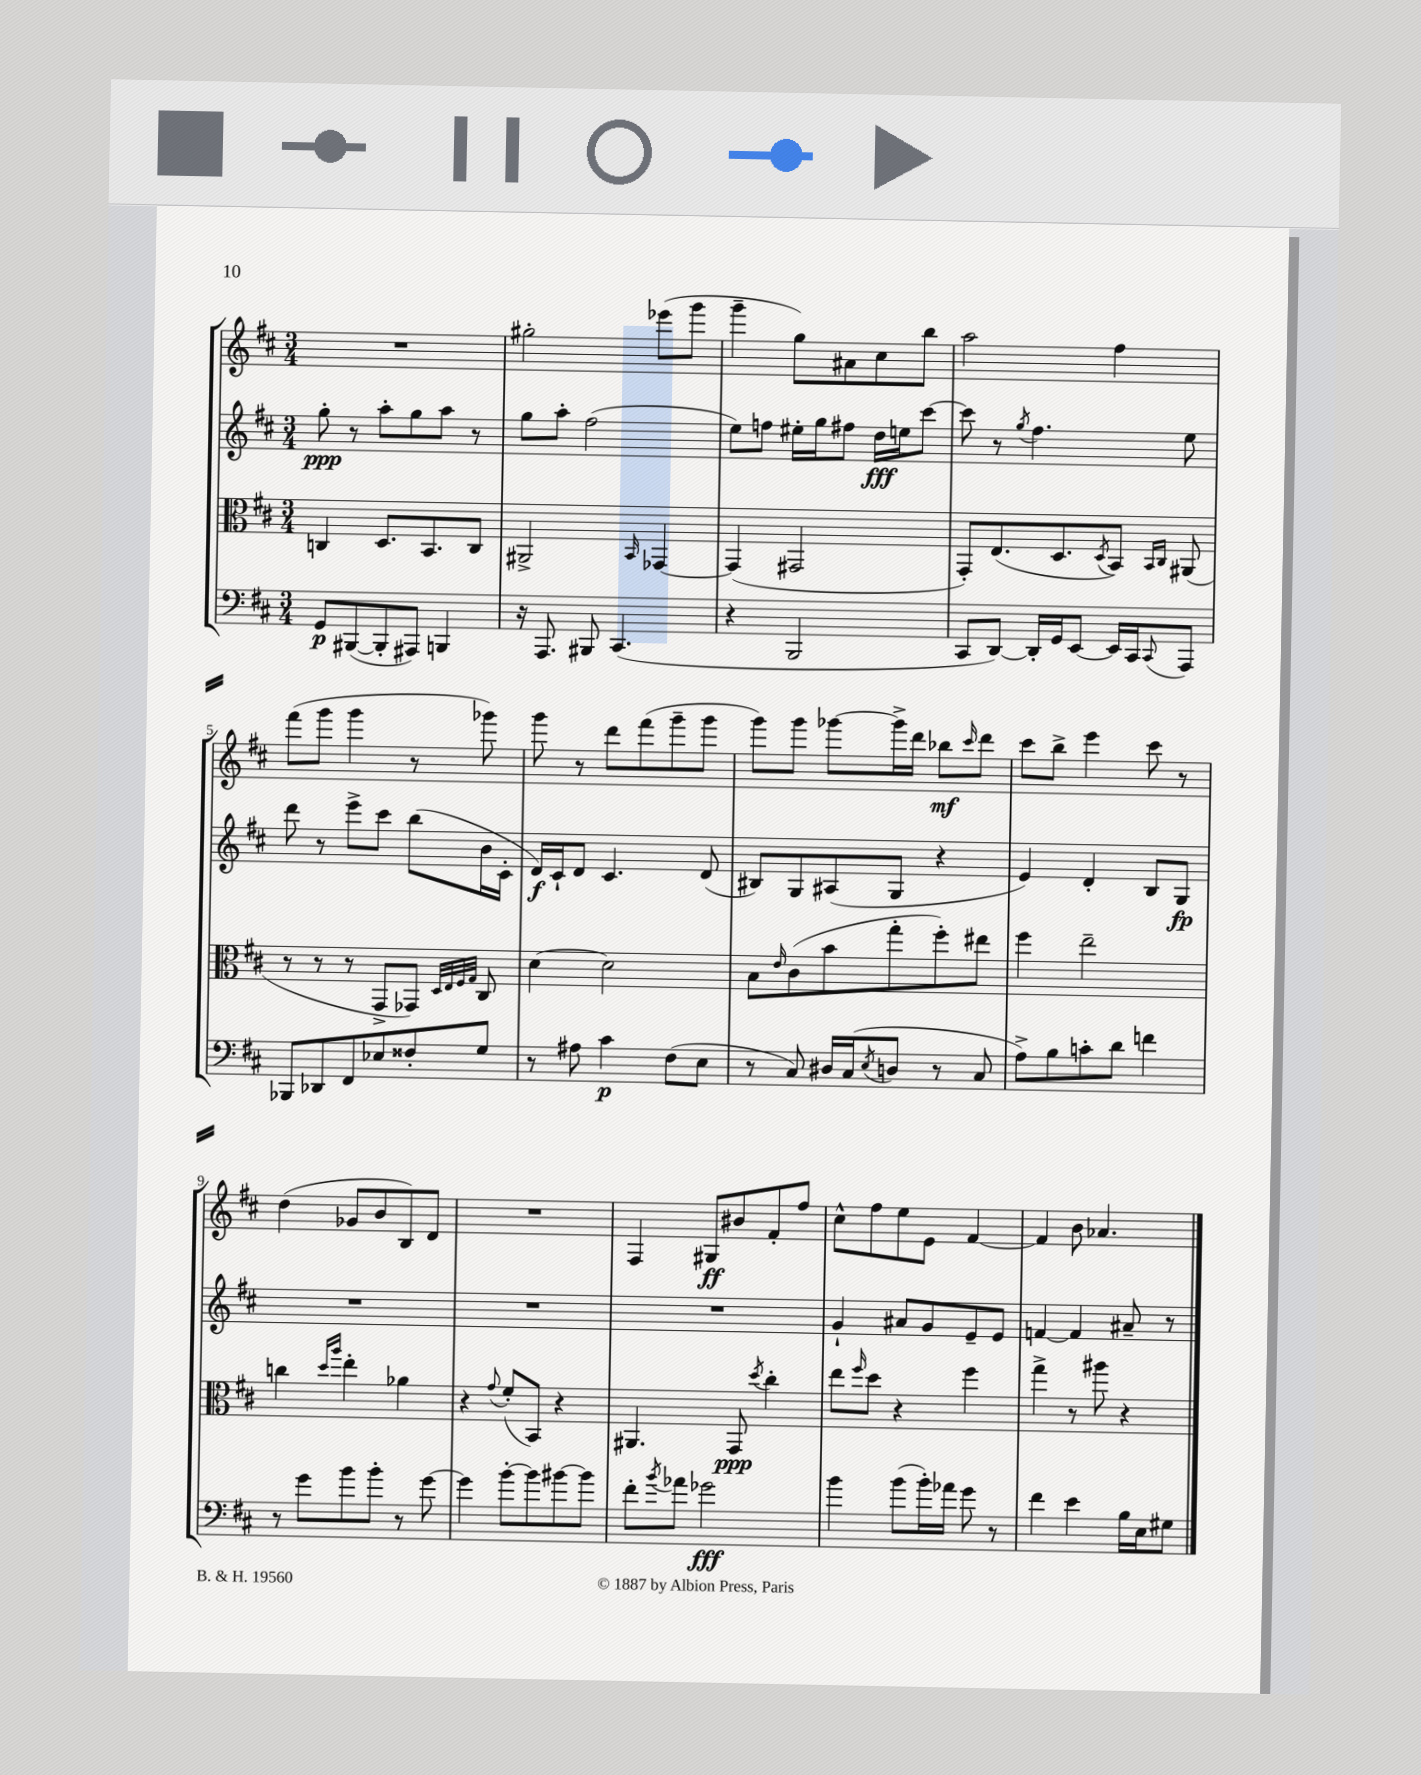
<<
\new StaffGroup <<
\new Staff = "s0" {
    \clef treble \key d \major \numericTimeSignature \time 3/4
    R2. |
    gis''2-. ees'''8( g'''8 |
    g'''4-- g''8) ais'8 cis''8 b''8 |
    a''2 fis''4 |
    fis'''8( g'''8 g'''4 r8 ges'''8) |
    g'''8 r8 d'''8 fis'''8( g'''8-- g'''8 |
    g'''8) g'''8 ges'''8~ ges'''16-> d'''16 bes''8\mf \grace { cis'''16 } d'''8 |
    cis'''8 b''8-> e'''4 cis'''8 r8 |
    d''4( ges'8 b'8 b8) d'8 |
    R2. |
    fis4 gis8\ff bis'8 fis'8-. fis''8 |
    cis''8-^ fis''8 e''8 e'8 fis'4~ |
    fis'4 b'8 aes'4. \bar "|." |
}
\new Staff = "s1" {
    \clef treble \key d \major \numericTimeSignature \time 3/4
    g''8-.\ppp r8 a''8-. g''8 a''8 r8 |
    g''8 a''8-. fis''2( |
    e''8) f''8 eis''16-. g''16 fis''8 d''16\fff e''16 cis'''8~ |
    cis'''8 r8 \acciaccatura { g''8 } fis''4. e''8 |
    d'''8 r8 e'''8-> cis'''8 b''8( b'16 cis'16-. |
    d'16\f) cis'16-! d'8 cis'4. d'8( |
    bis8) g8 ais8( g8 r4 |
    e'4) d'4-. b8 g8\fp |
    R2. |
    R2. |
    R2. |
    g'4-! ais'8 g'8 e'8-- e'8 |
    f'4~ f'4 ais'8-- r8 \bar "|." |
}
\new Staff = "s2" {
    \clef alto \key d \major \numericTimeSignature \time 3/4
    c4 d8. b,8. c8 |
    ais,2-> \grace { b,16 } ges,4~ |
    ges,4( gis,2 |
    g,8-.) e8.( d8. \acciaccatura { d8 } b,8) \grace { b,16 cis16 } ais,8( |
    r8 r8 r8 g,8-> ges,8) \grace { d32 e32 fis32 g32 } cis8 |
    d'4~ d'2 |
    b8 \grace { e'16 } cis'8( b'8 g''8-. fis''8-.) eis''8 |
    fis''4 e''2-- |
    c''4 \grace { d''16 a''16 } e''4-. aes'4 |
    r4 \appoggiatura { g'8 } fis'8-.( b,8) r4 |
    ais,4. g,8\ppp \acciaccatura { d''8 } cis''4-. |
    e''8 \grace { fis''16 } d''8 r4 fis''4 |
    g''4-> r8 ais''8 r4 \bar "|." |
}
\new Staff = "s3" {
    \clef bass \key d \major \numericTimeSignature \time 3/4
    g,8\p bis,,8~( bis,,8-. ais,,8) b,,4 |
    r16 a,,8. bis,,8 cis,4.( |
    r4 b,,2 |
    cis,8 d,8~) d,16-. g,16 e,8~ e,16 cis,16 \appoggiatura { cis,8 } a,,8 |
    bes,,8 des,8 fis,8 ees8 fisis8-. g8 |
    r8 ais8 cis'4\p fis8( e8 |
    r8 cis8) dis16 cis16( \acciaccatura { e8 } d8 r8 cis8 |
    a8->) b8 c'8-. d'8 f'4 |
    r8 g'8 b'8 b'8-. r8 g'8~ |
    g'4 b'8~-. b'8 bis'8~ bis'8 |
    fis'8-. \acciaccatura { b'8 } aes'8 ges'2\fff |
    b'4 b'8( b'16-.) aes'16 g'8 r8 |
    fis'4 e'4 b16 e16 gis8 \bar "|." |
}
>>
>>
